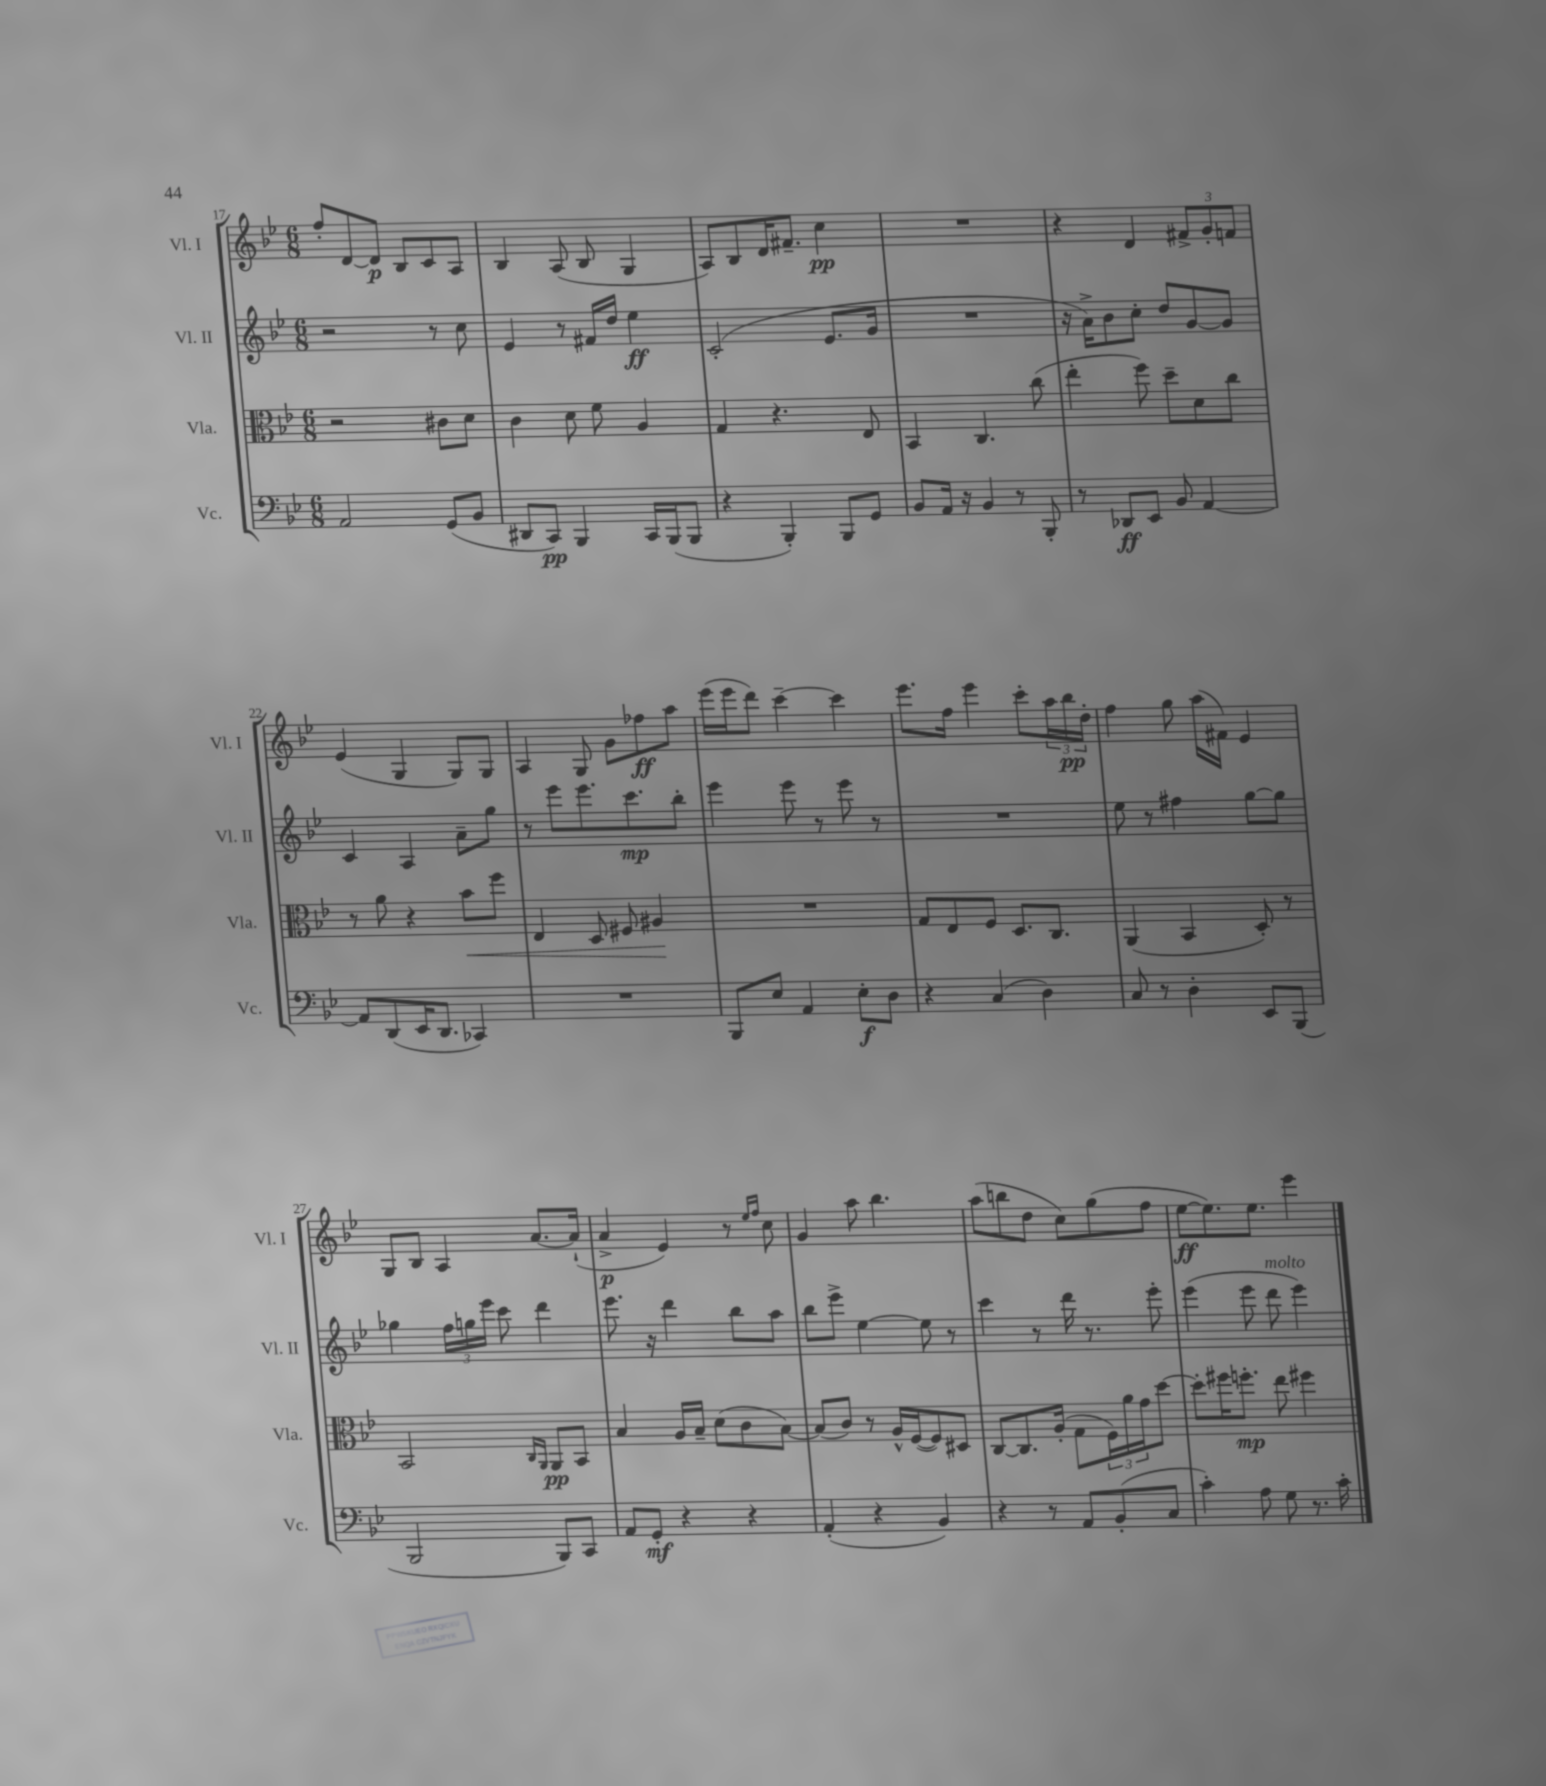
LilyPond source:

<<
\new StaffGroup <<
\new Staff = "s0" \with { instrumentName = "Vl. I" shortInstrumentName = "Vl. I" } {
    \clef treble \key bes \major \numericTimeSignature \time 6/8
    f''8-. d'8~ d'8\p bes8 c'8 a8 |
    bes4 a8( bes8 g4 |
    a8) bes8 d'16 fis'8.-- c''4\pp |
    R2. |
    r4 d'4 \tuplet 3/2 { fis'8-> g'8-. f'8 } |
    ees'4( g4 g8) g8 |
    a4 g8 g'8 fes''8\ff a''8 |
    ees'''16( ees'''16 d'''8) c'''4~-- c'''4 |
    ees'''8. f''16 ees'''4 c'''8-. \tuplet 3/2 { a''16 bes''16\pp d''16-. } |
    f''4 g''8 a''16( fis'16) ees'4 |
    g8 bes8 a4 a'8.~ a'16-!( |
    a'4->\p ees'4) r8 \grace { ees''16 f''16 } c''8 |
    g'4 a''8 bes''4. |
    a''8( b''8 d''8 c''8) g''8( f''8 |
    ees''8~\ff ees''8.) ees''8. ees'''4 \bar "|." |
}
\new Staff = "s1" \with { instrumentName = "Vl. II" shortInstrumentName = "Vl. II" } {
    \clef treble \key bes \major \numericTimeSignature \time 6/8
    r2 r8 c''8 |
    ees'4 r8 fis'16 d''16 ees''4\ff |
    c'2-.( ees'8. g'16 |
    R2. |
    r16 a'16->) bes'8 c''8-. d''8 g'8~ g'8 |
    c'4 a4 a'8-- g''8 |
    r8 ees'''8 ees'''8. c'''8.\mp bes''8-. |
    ees'''4 ees'''8 r8 ees'''8 r8 |
    R2. |
    ees''8 r8 fis''4 g''8~ g''8 |
    ges''4 \tuplet 3/2 { f''16 g''16 ees'''16 } c'''8 d'''4 |
    ees'''8. r16 d'''4 bes''8 a''8 |
    bes''8 ees'''8-> ees''4~ ees''8 r8 |
    c'''4 r8 d'''16 r8. ees'''8-. |
    ees'''4( ees'''8 d'''8^\markup { \italic "molto" } ees'''4) \bar "|." |
}
\new Staff = "s2" \with { instrumentName = "Vla." shortInstrumentName = "Vla." } {
    \clef alto \key bes \major \numericTimeSignature \time 6/8
    r2 cis'8 d'8 |
    c'4 d'8 f'8 a4 |
    g4 r4. ees8 |
    bes,4 c4. c''8( |
    ees''4-. f''8) d''8-- d'8 c''8 |
    r8 a'8 r4 bes'8\< f''8 |
    ees4 d8 fis8 ais4\! |
    R2. |
    g8 ees8 f8 d8. c8. |
    a,4( bes,4 d8-.) r8 |
    bes,2 \grace { c16 a,16 } a,8\pp bes,8 |
    bes4 a16 bes16-- d'8( c'8 bes8~) |
    bes8( c'8) r8 a16-^ f16~( f8) dis8 |
    c8~ c8. a16-.( g8 \tuplet 3/2 { f16) a'16 g'16 } d''8~ |
    d''8-. fis''16 f''8.-.\mp ees''8 fis''4 \bar "|." |
}
\new Staff = "s3" \with { instrumentName = "Vc." shortInstrumentName = "Vc." } {
    \clef bass \key bes \major \numericTimeSignature \time 6/8
    a,2 g,8( bes,8 |
    dis,8 c,8\pp) bes,,4 c,16 bes,,16( bes,,8 |
    r4 bes,,4-.) bes,,8 g,8 |
    bes,8 a,16 r16 bes,4 r8 bes,,8-. |
    r8 des,8\ff ees,8 bes,8 a,4~ |
    a,8 d,8( ees,16 d,8. ces,4) |
    R2. |
    bes,,8 ees8 a,4 ees8-.\f d8 |
    r4 c4( d4) |
    c8 r8 d4-. ees,8 bes,,8( |
    bes,,2 bes,,8) c,8 |
    a,8 g,8-.\mf r4 r4 |
    a,4-.( r4 bes,4) |
    r4 r8 a,8 bes,8-.( c8 |
    c'4-.) a8 g8 r8. c'16-. \bar "|." |
}
>>
>>
\layout { \context { \Score currentBarNumber = #17 } }
